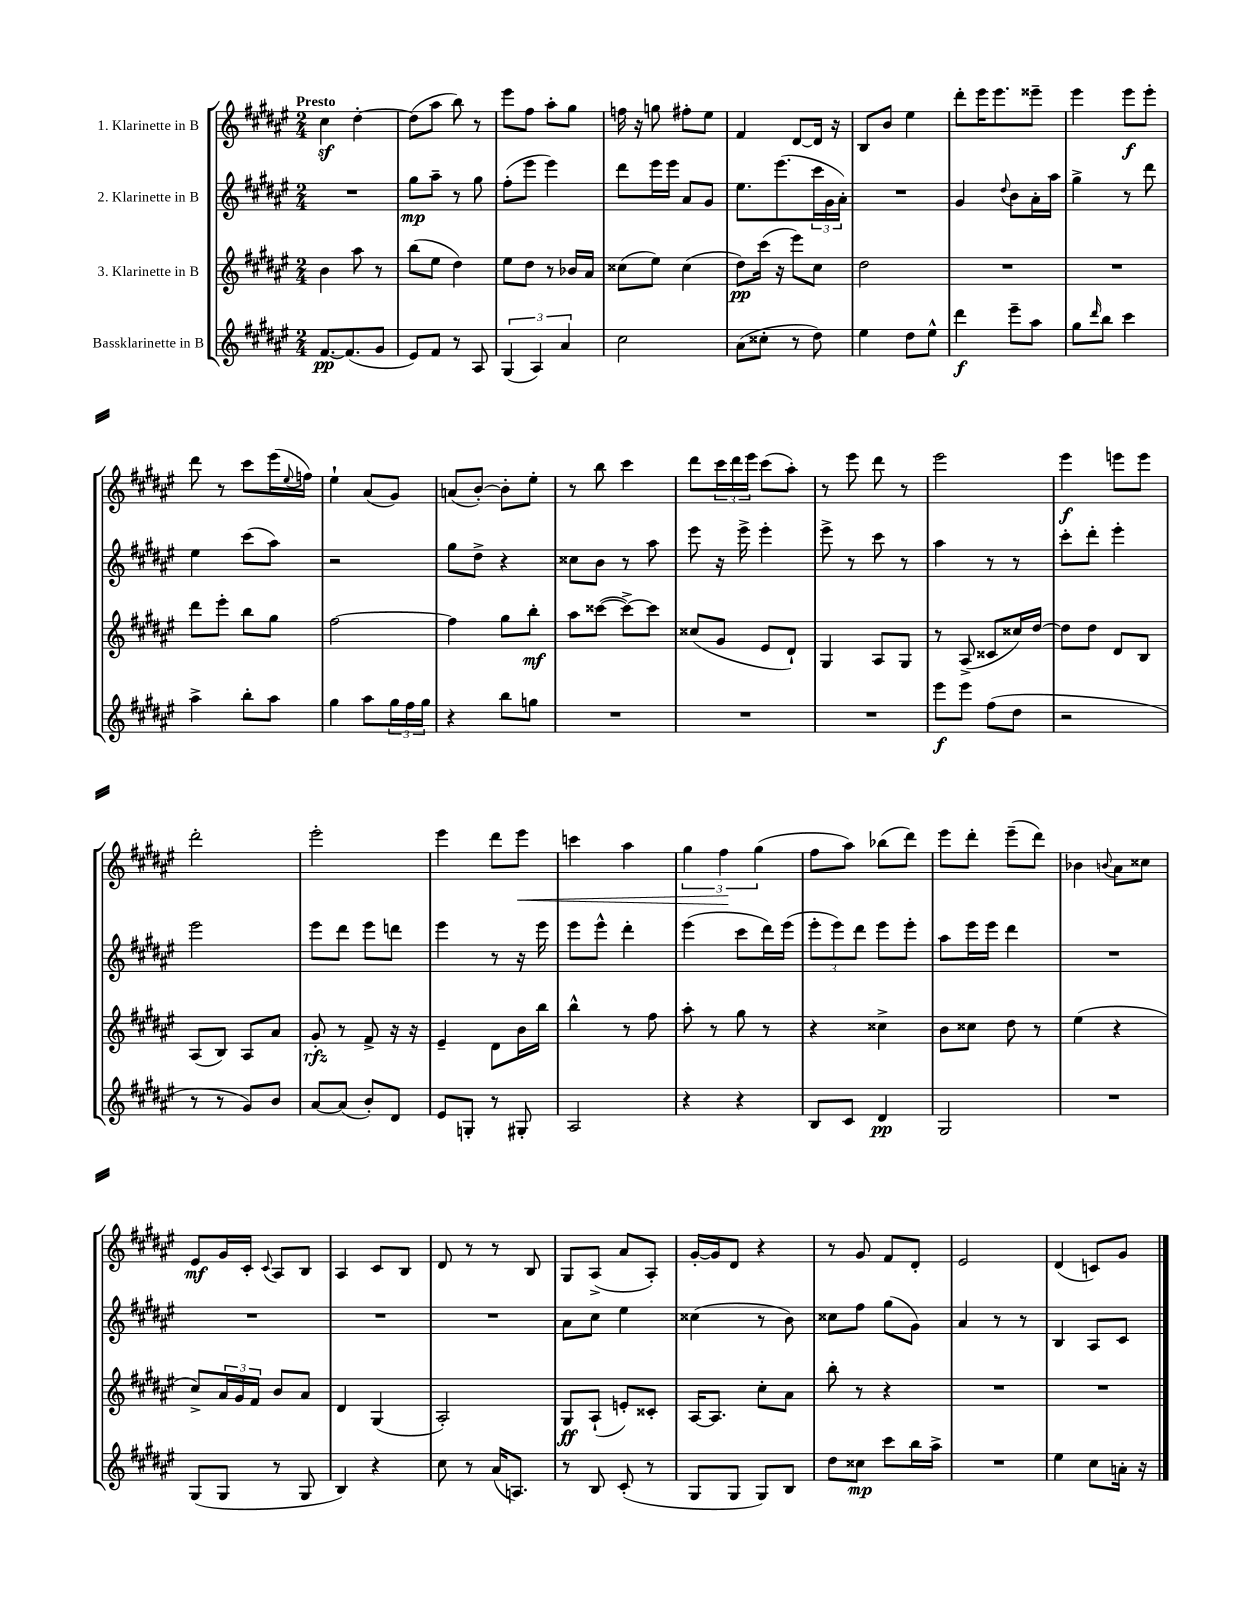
<<
\new StaffGroup <<
\new Staff = "s0" \with { instrumentName = "1. Klarinette in B" } {
    \clef treble \key fis \major \numericTimeSignature \time 2/4 \tempo "Presto"
    cis''4\sf dis''4~-. |
    dis''8( ais''8 b''8) r8 |
    eis'''8 fis''8 ais''8-. gis''8 |
    f''16 r16 g''8 fis''8-. eis''8 |
    fis'4 dis'8~ dis'16 r16 |
    b8 b'8 eis''4 |
    dis'''8-. eis'''16 eis'''8. eisis'''8-- |
    eis'''4 eis'''8\f eis'''8-. |
    dis'''8 r8 cis'''8 eis'''16( \appoggiatura { eis''8 } f''16) |
    eis''4-! ais'8( gis'8) |
    a'8( b'8~-.) b'8-. eis''8-. |
    r8 b''8 cis'''4 |
    dis'''8 \tuplet 3/2 { cis'''16 dis'''16 eis'''16 } cis'''8( ais''8-.) |
    r8 eis'''8 dis'''8 r8 |
    eis'''2 |
    eis'''4\f e'''8 e'''8 |
    dis'''2-. |
    eis'''2-. |
    eis'''4 dis'''8 eis'''8\< |
    c'''4 ais''4 |
    \tuplet 3/2 { gis''4 fis''4\! gis''4( } |
    fis''8 ais''8) bes''8( dis'''8) |
    eis'''8 dis'''8-. eis'''8--( dis'''8) |
    bes'4 \appoggiatura { b'8 } ais'8 cisis''8 |
    eis'8\mf gis'16 cis'16-. \appoggiatura { cis'8 } ais8 b8 |
    ais4 cis'8 b8 |
    dis'8 r8 r8 b8 |
    gis8 ais8->( ais'8 ais8-.) |
    gis'16~-. gis'16 dis'8 r4 |
    r8 gis'8 fis'8 dis'8-. |
    eis'2 |
    dis'4( c'8) gis'8 \bar "|." |
}
\new Staff = "s1" \with { instrumentName = "2. Klarinette in B" } {
    \clef treble \key fis \major \numericTimeSignature \time 2/4
    R2 |
    gis''8\mp ais''8-- r8 gis''8 |
    fis''8-.( eis'''8 eis'''4) |
    dis'''8 eis'''16 eis'''16 ais'8 gis'8 |
    eis''8. eis'''8.( \tuplet 3/2 { cis'''16 gis'16 ais'16-.) } |
    R2 |
    gis'4 \appoggiatura { dis''8 } b'8 ais'16-. ais''16 |
    gis''4-> r8 dis'''8 |
    eis''4 cis'''8( ais''8) |
    r2 |
    gis''8 dis''8-> r4 |
    cisis''8 b'8 r8 ais''8 |
    eis'''8 r16 eis'''16-> eis'''4-. |
    eis'''8-> r8 cis'''8 r8 |
    ais''4 r8 r8 |
    cis'''8-. dis'''8-. eis'''4-. |
    eis'''2 |
    eis'''8 dis'''8 eis'''8 d'''8 |
    eis'''4 r8 r16 eis'''16 |
    eis'''8 eis'''8-^ dis'''4-. |
    eis'''4( cis'''8 dis'''16) eis'''16( |
    \tuplet 3/2 { eis'''8-. eis'''8) dis'''8 } eis'''8 eis'''8-. |
    ais''8 eis'''16 eis'''16 dis'''4 |
    R2 |
    R2 |
    R2 |
    R2 |
    ais'8 cis''8 eis''4 |
    cisis''4( r8 b'8) |
    cisis''8 fis''8 gis''8( gis'8) |
    ais'4 r8 r8 |
    b4 ais8 cis'8 \bar "|." |
}
\new Staff = "s2" \with { instrumentName = "3. Klarinette in B" } {
    \clef treble \key fis \major \numericTimeSignature \time 2/4
    b'4 ais''8 r8 |
    b''8( eis''8 dis''4) |
    eis''8 dis''8 r8 bes'16 ais'16 |
    cisis''8( eis''8) cisis''4( |
    dis''8\pp) cis'''16( r16 eis'''8) cis''8 |
    dis''2 |
    R2 |
    R2 |
    dis'''8 eis'''8-. b''8 gis''8 |
    fis''2~ |
    fis''4 gis''8 b''8-.\mf |
    ais''8 cisis'''8~( cisis'''8~->) cisis'''8 |
    cisis''8( gis'8 eis'8 dis'8-!) |
    gis4 ais8 gis8 |
    r8 ais8->( cisis'8 cisis''16) dis''16~ |
    dis''8 dis''8 dis'8 b8 |
    ais8( b8) ais8 ais'8 |
    gis'8-.\rfz r8 fis'8-> r16 r16 |
    eis'4-- dis'8 b'16 b''16 |
    b''4-^ r8 fis''8 |
    ais''8-. r8 gis''8 r8 |
    r4 cisis''4-> |
    b'8 cisis''8 dis''8 r8 |
    eis''4( r4 |
    cis''8->) \tuplet 3/2 { ais'16 gis'16 fis'16 } b'8 ais'8 |
    dis'4 gis4( |
    ais2-.) |
    gis8\ff ais8-!( e'8-.) cisis'8-. |
    ais16~ ais8. cis''8-. ais'8 |
    b''8-. r8 r4 |
    R2 |
    R2 \bar "|." |
}
\new Staff = "s3" \with { instrumentName = "Bassklarinette in B" } {
    \clef treble \key fis \major \numericTimeSignature \time 2/4
    fis'8.~\pp fis'8.( gis'8 |
    eis'8) fis'8 r8 ais8 |
    \tuplet 3/2 { gis4( ais4) ais'4 } |
    cis''2 |
    ais'8( cisis''8-. r8 dis''8) |
    eis''4 dis''8 eis''8-^ |
    dis'''4\f eis'''8-- ais''8 |
    gis''8 \grace { dis'''16 } b''8 cis'''4 |
    ais''4-> b''8-. ais''8 |
    gis''4 ais''8 \tuplet 3/2 { gis''16 fis''16 gis''16 } |
    r4 b''8 g''8 |
    R2 |
    R2 |
    R2 |
    eis'''8\f eis'''8 fis''8( dis''8 |
    r2 |
    r8 r8 gis'8) b'8 |
    ais'8~ ais'8( b'8-.) dis'8 |
    eis'8 g8-. r8 gis8-. |
    ais2 |
    r4 r4 |
    b8 cis'8 dis'4\pp |
    gis2 |
    R2 |
    gis8( gis8 r8 gis8 |
    b4) r4 |
    cis''8 r8 ais'16( a8.) |
    r8 b8 cis'8-.( r8 |
    gis8 gis8 gis8) b8 |
    dis''8 cisis''8\mp cis'''8 b''16 ais''16-> |
    R2 |
    eis''4 cis''8 a'16-. r16 \bar "|." |
}
>>
>>
\layout { \context { \Score \remove "Bar_number_engraver" } }
